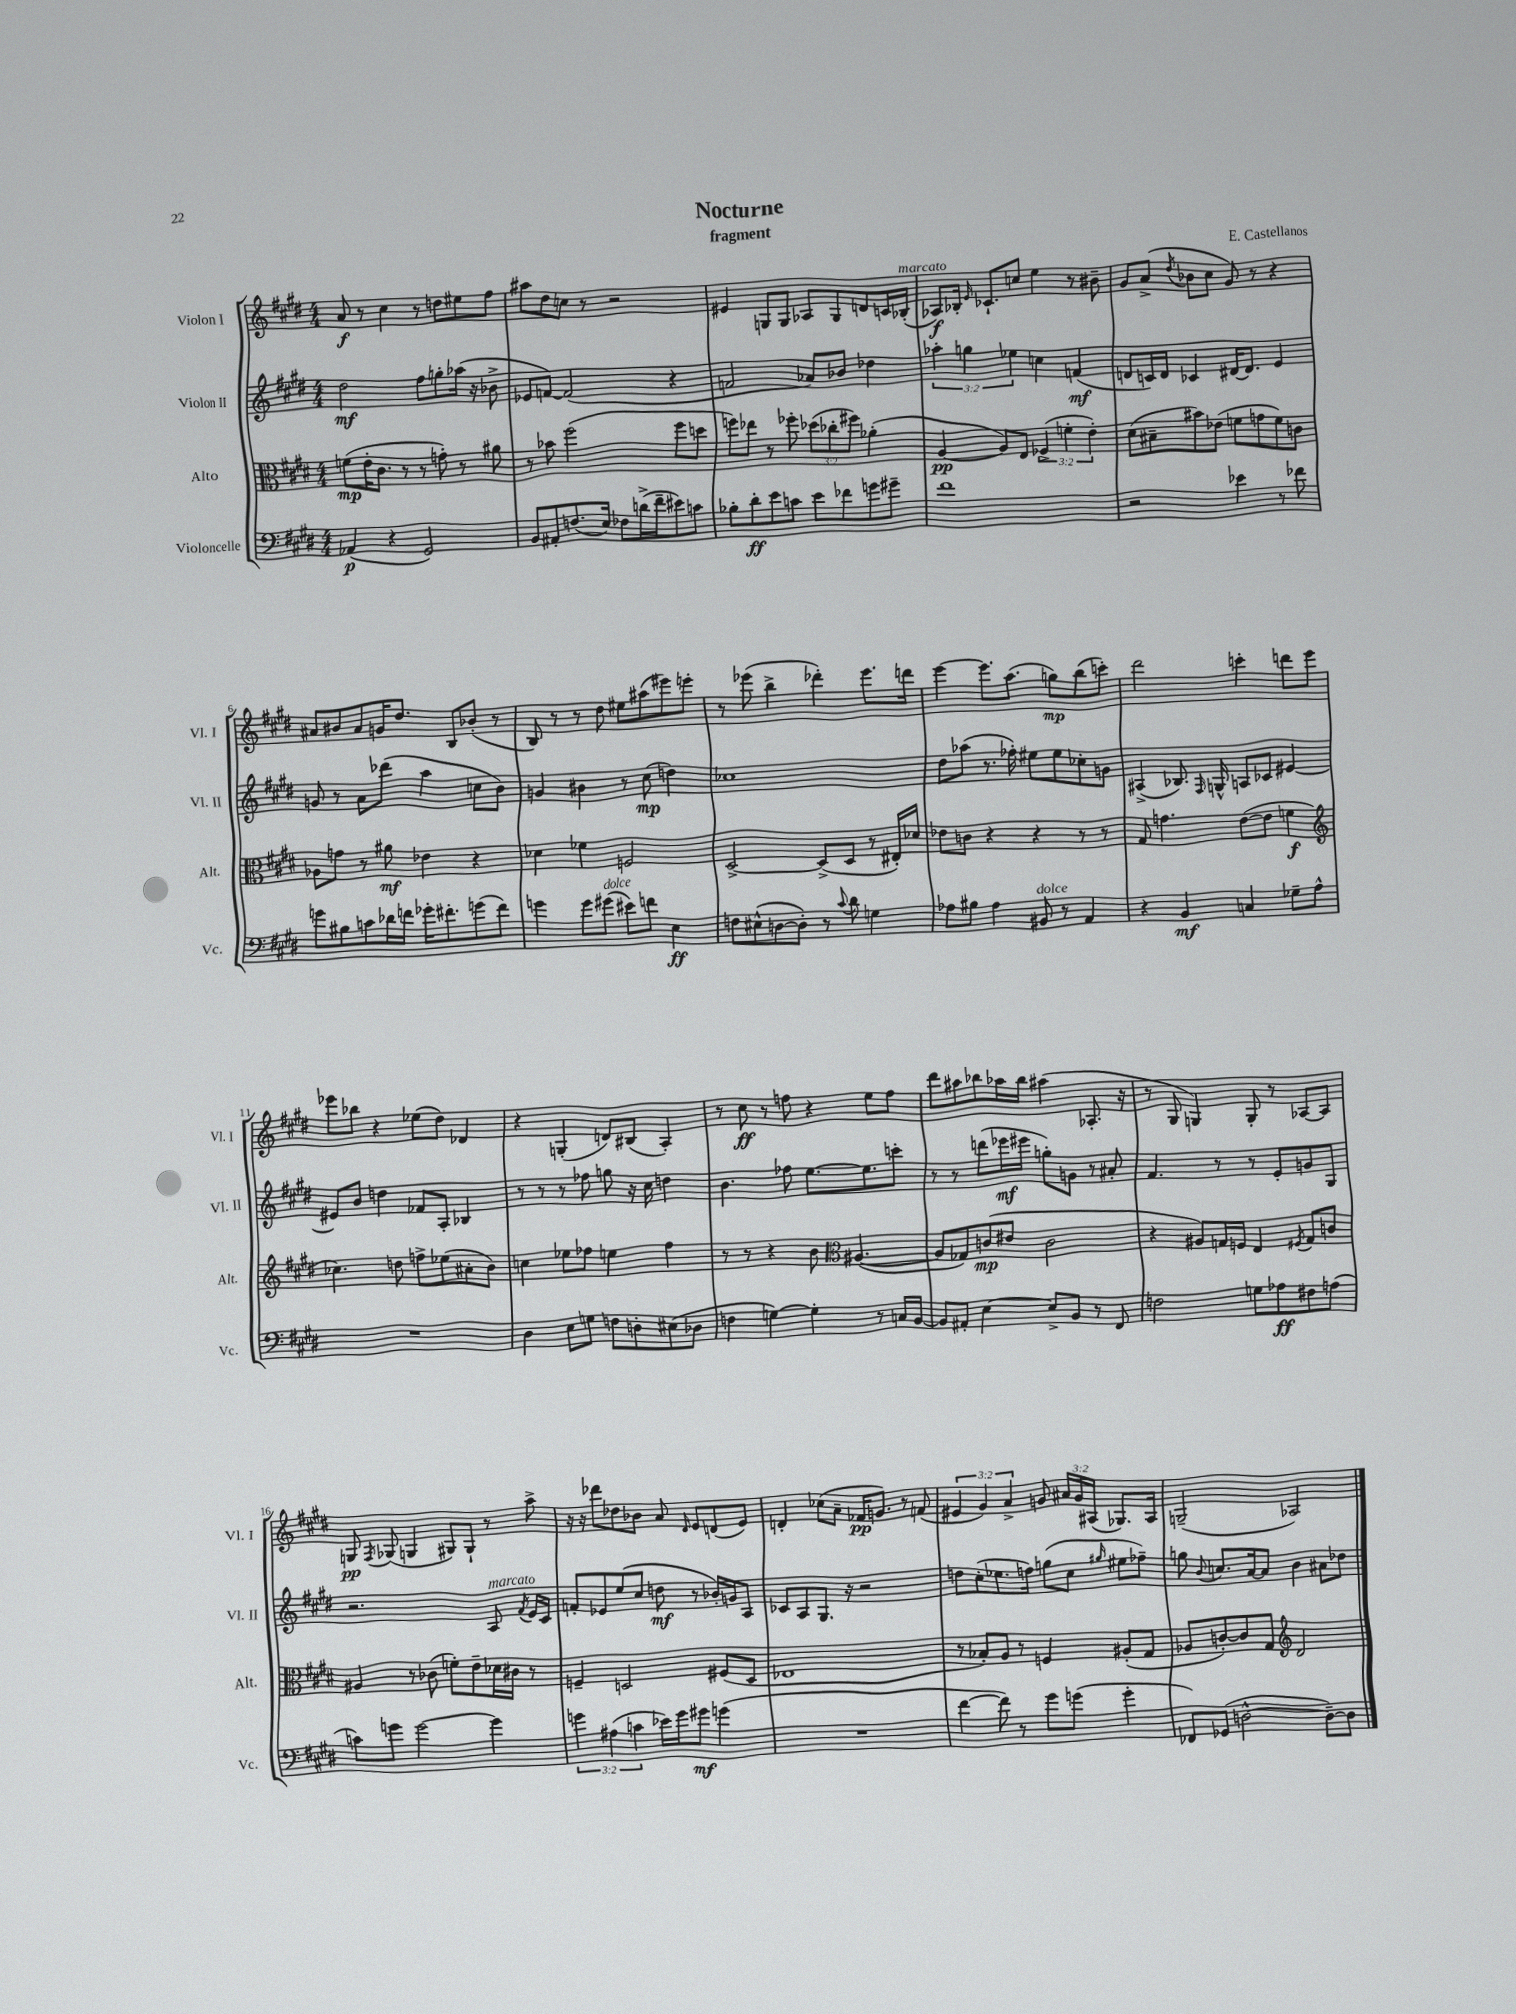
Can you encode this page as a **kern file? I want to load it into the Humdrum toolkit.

**kern	**dynam	**kern	**dynam	**kern	**dynam	**kern	**dynam
*part4	*part4	*part3	*part3	*part2	*part2	*part1	*part1
*staff4	*staff4	*staff3	*staff3	*staff2	*staff2	*staff1	*staff1
*I"Violoncelle	*	*I"Alto	*	*I"Violon II	*	*I"Violon I	*
*I'Vc.	*	*I'Alt.	*	*I'Vl. II	*	*I'Vl. I	*
*clefF4	*	*clefC3	*	*clefG2	*	*clefG2	*
*k[f#c#g#d#]	*	*k[f#c#g#d#]	*	*k[f#c#g#d#]	*	*k[f#c#g#d#]	*
*M4/4	*	*M4/4	*	*M4/4	*	*M4/4	*
=1	=1	=1	=1	=1	=1	=1	=1
(4AA-X/	p	(8fn\L	mp	2dd#\	mf	8a/	f
.	.	16e'\K	.	.	.	8r	.
.	.	8.c#\J	.	.	.	.	.
4r	.	.	.	.	.	4cc#\	.
.	.	8r	.	.	.	.	.
2GG#/)	.	8r	.	8ff#\L	.	8r	.
.	.	8gn'\)	.	8ggn'\	.	8ddn\L	.
.	.	8r	.	(16aa-X\Jk	.	8ee#X\	.
.	.	.	.	16r	.	.	.
.	.	8a#X\	.	8b-X^\	.	8ff#\J	.
=2	=2	=2	=2	=2	=2	=2	=2
8BB/L	.	8r	.	8e-X/L	.	8aa#X\L	.
8AA#X'/	.	8b-X\	.	[8fn/J)	.	8dd#\	.
(8.Fn/	.	(2ff#\	.	(2f/]	.	8ccn\J	.
.	.	.	.	.	.	8r	.
16E/Jk)	.	.	.	.	.	.	.
8F-X\L	.	.	.	.	.	2r	.
(16dn^\L	.	.	.	.	.	.	.
16f#~\J	.	.	.	.	.	.	.
8e#X\)	.	8ff#\L	.	4r	.	.	.
8cn\J	.	8ddn\J	.	.	.	.	.
=3	=3	=3	=3	=3	=3	=3	=3
8B-X'\L	.	8ffn\L)	.	2fn/	.	4e#X/	.
8d#'\	ff	8ee-X\J	.	.	.	.	.
8e\	.	8r	.	.	.	8Gn/L	.
8cn\J	.	8ff-X'\	.	.	.	8G/J	.
8e\L	.	(12dd-X\L	.	8a-X/L)	.	8A-X/L	.
.	.	12cc-X'\	.	.	.	.	.
8f-X\	.	.	.	8b-X/J	.	8G/	.
.	.	12ff#X\J)	.	.	.	.	.
8gn\	.	(4a-X'\	.	4dd-X\	.	8dn/	.
8g#X~\J	.	.	.	.	.	16cn/L	.
!	!	!	!	!	!	!LO:TX:a:i:t=marcato	!
.	.	.	.	.	.	(16B-X'/JJ	.
=4	=4	=4	=4	=4	=4	=4	=4
1f#	.	[4A/	pp	6aa-X'\	.	8A-X/L)	f
.	.	.	.	.	.	16B-X'/Jk	.
.	.	.	.	6ggn\	.	.	.
.	.	.	.	.	.	16qqe/	.
.	.	.	.	.	.	8.c-X`/L	.
.	.	8A/L])	.	.	.	.	.
.	.	.	.	6ee-X\	.	.	.
.	.	8E/J	.	.	.	8ccn/J	.
.	.	(6F-X^/	.	4ccn\	.	4ee\	.
.	.	6fn'\	.	.	.	.	.
.	.	.	.	(4fn/	mf	8r	.
.	.	6e'\)	.	.	.	.	.
.	.	.	.	.	.	8b#X~\	.
=5	=5	=5	=5	=5	=5	=5	=5
2r	.	(8d#\L	.	8dn/L	.	8g#/L	.
.	.	8B#X~\	.	16cn/L)	.	(8a^/J	.
.	.	.	.	16d/JJ	.	.	.
.	.	.	.	.	.	8qdd#/	.
.	.	8b#X\)	.	4c-X/	.	8b-X\L	.
.	.	(8e-X\J	.	.	.	8cc#\J	.
4e-X\	.	8fn\L	.	[16d#X/KL	.	8g#/)	.
.	.	.	.	8.d#/J]	.	.	.
.	.	8gn\	.	.	.	8r	.
8r	.	8f\)	.	4e/	.	4r	.
8f-X\	.	8cn\J	.	.	.	.	.
!!LO:LB:g=z
=6	=6	=6	=6	=6	=6	=6	=6
8gn\L	.	8A-X\L	.	8gn/	.	8a#X/L	.
8B#X\	.	8gn\J	.	8r	.	8b#X/	.
8cn\	.	8r	.	8a\L	.	8a#/	.
16d-X\L	.	8a#X\	mf	(8ddd-X\J	.	16gn/K	.
16fn\JJ	.	.	.	.	.	8.dd#/J	.
16g-X'\KL	.	4e-X\	.	4aa\	.	.	.
8.f#X'\	.	.	.	.	.	.	.
.	.	.	.	.	.	8B/L	.
(8gn\	.	4r	.	8ccn\L	.	(8b-X'/J	.
8f#\J)	.	.	.	8b\J)	.	8r	.
=7	=7	=7	=7	=7	=7	=7	=7
4gn\	.	4d-X\	.	4gn/	.	8B/)	.
.	.	.	.	.	.	8r	.
8g\L	.	4f-X\	.	4b#X\	.	8r	.
!LO:TX:a:i:t=dolce	!	!	!	!	!	!	!
(8g#X\J	.	.	.	.	.	8dd#\	.
8e#X\L)	.	2Fn/	.	8r	.	8ee#X\L	.
8fn\J	.	.	.	(8cc#\	mp	(8aa#X\	.
4E\	ff	.	.	4ddn\)	.	8eee#X\)	.
.	.	.	.	.	.	8eeen'\J	.
=8	=8	=8	=8	=8	=8	=8	=8
8Fn\L	.	[2D#^/	.	1cc-X	.	8r	.
(8E#X^^\	.	.	.	.	.	(8eee-X\	.
[8Dn\	.	.	.	.	.	4bb^\	.
8D'\J])	.	.	.	.	.	.	.
8r	.	(8D#^/L]	.	.	.	4ddd-X'\)	.
8qqc#/	.	.	.	.	.	.	.
8d#\	.	8D#/J	.	.	.	.	.
4Gn\	.	8r	.	.	.	8.eee-\L	.
.	.	16E#X'/LL)	.	.	.	.	.
.	.	16d-X/JJ	.	.	.	16dddn\Jk	.
=9	=9	=9	=9	=9	=9	=9	=9
8A-X\L	.	8e-X\L	.	8dd#\L	.	[4eee\	.
8B#X\J	.	8cn\J	.	(8aa-X\J	.	.	.
4A-\	.	4r	.	8.r	.	8.eee\L]	.
.	.	.	.	16ff-X'\)	.	(8.aa\J	.
!LO:TX:a:i:t=dolce	!	!	!	!	!	!	!
8BB#X/	.	4r	.	8ee#X\L	.	.	.
8r	.	.	.	8ee#\	.	8ggn\L)	mp
4AA/	.	8r	.	8cc-X'\	.	(8bb\	.
.	.	8r	.	8gn\J	.	8cccn'\J)	.
=10	=10	=10	=10	=10	=10	=10	=10
4r	.	8G#/	.	(4A#X^/	.	2ddd#\	.
.	.	4.gn\	.	.	.	.	.
4BB/	mf	.	.	8.B-X/)	.	.	.
.	.	.	.	16qqF#/	.	.	.
.	.	.	.	16Gn^^/	.	.	.
4Cn/	.	([8e\L	.	8An/L	.	4cccn'\	.
.	.	8e\J]	.	8c-X/J	.	.	.
8G-X~\L	.	4fn\	f	[4e#X/	.	8dddn\L	.
8A^^\J	.	.	.	.	.	8eee\J	.
!!LO:LB:g=z
=11	=11	=11	=11	=11	=11	=11	=11
*	*	*clefG2	*	*	*	*	*
1r	.	4.cc-X\)	.	8e#X/L]	.	8eee-X\L	.
.	.	.	.	8b/J	.	8bb-X\J	.
.	.	.	.	4ddn\	.	4r	.
.	.	8ddn\	.	.	.	.	.
.	.	8ffn^\L	.	8f-X/L	.	(8ee-X\L	.
.	.	(8ee-X\	.	8A'/J	.	8dd#\J)	.
.	.	8a#X'\	.	4B-X/	.	4d-X/	.
.	.	8b\J)	.	.	.	.	.
=12	=12	=12	=12	=12	=12	=12	=12
4D#\	.	4ccn\	.	8r	.	4r	.
.	.	.	.	8r	.	.	.
8E\L	.	8ee-X\L	.	8r	.	(4Gn'/	.
8Gn\J	.	8ff-X\J	.	8ff-X\	.	.	.
8Fn\L	.	4een\	.	8ggn\	.	8dn/L)	.
8Dn'\	.	.	.	16r	.	(8B#X/J	.
.	.	.	.	16cc#\	.	.	.
(8E#X\	.	4ff-\	.	4ddn\	.	4A'/)	.
8D-X\J	.	.	.	.	.	.	.
=13	=13	=13	=13	=13	=13	=13	=13
4Fn\	.	8r	.	4.b\	.	8r	.
.	.	8r	.	.	.	8cc#\	ff
[4Gn\)	.	4r	.	.	.	8r	.
.	.	.	.	8ff-X\	.	8ffn\	.
4G'\]	.	8b\	.	[8.ee\L	.	4r	.
*	*	*clefC3	*	*	*	*	*
.	.	([4.A#X/	.	.	.	.	.
.	.	.	.	8.ee\]	.	.	.
8r	.	.	.	.	.	8ee\L	.
16Cn/LL	.	.	.	8cccn'\J	.	8ff\J	.
[16BB/JJ	.	.	.	.	.	.	.
=14	=14	=14	=14	=14	=14	=14	=14
8BB/L]	.	8A#/L]	.	8r	.	8ddd#\L	.
8AA#X'/J	.	8G-X/)	.	8r	.	8aa#X\	.
[4E\	.	(8cn/	mp	(8dddn\L	.	8bb-X\	.
.	.	8e#X/J	.	16eee-X\L	mf	16aa-X\L	.
.	.	.	.	16eee#X\JJ	.	16bb-\JJ	.
8E^/L]	.	2c\	.	8ggn'\L)	.	(4aa#X\	.
8BB/J	.	.	.	8gn\J	.	.	.
8r	.	.	.	8r	.	8.A-X'/	.
8FF#/	.	.	.	8a#X'/	.	.	.
.	.	.	.	.	.	16r	.
=15	=15	=15	=15	=15	=15	=15	=15
2Fn\	.	4r	.	4.f#/	.	8r	.
.	.	.	.	.	.	8G#/	.
.	.	8A#X/L)	.	.	.	4Gn/)	.
.	.	16Gn/L	.	8r	.	.	.
.	.	16Fn/JJ	.	.	.	.	.
8Gn\L	.	4E/	.	8r	.	8G'/	.
8A-X\	ff	.	.	8e'/L	.	8r	.
.	.	8qF#X/	.	.	.	.	.
8F#X\	.	8G/L	.	8gn/	.	[8A-X/L	.
(8An\J	.	8cn/J	.	8G#/J	.	8A-/J]	.
!!LO:LB:g=z
=16	=16	=16	=16	=16	=16	=16	=16
8cn\L)	.	4A#X/	.	2.r	.	8Gn/	pp
.	.	.	.	.	.	8qF#/	.
8gn\J	.	.	.	.	.	(8G-X/	.
[2g\	.	8r	.	.	.	4Gn/	.
.	.	(8c-X\	.	.	.	.	.
.	.	8fn'\L)	.	.	.	8G#X/L)	.
.	.	8e~\	.	.	.	8G#`/J	.
!	!	!	!	!LO:TX:a:i:t=marcato	!	!	!
4g\]	.	16d-X\L	.	8A/	.	8r	.
.	.	16c#X\JJ	.	.	.	.	.
.	.	.	.	8qf#/	.	.	.
.	.	8r	.	16e/LL	.	8aa^\	.
.	.	.	.	16c#/JJ	.	.	.
=17	=17	=17	=17	=17	=17	=17	=17
6gn\	.	4Fn~/	.	8fn'/L	.	16r	.
.	.	.	.	.	.	16r	.
.	.	.	.	8e-X/	.	8ddd-X\L	.
(6A#X\	.	.	.	.	.	.	.
.	.	2Dn/	.	(8ee/	.	8dd-X\	.
6cn\	.	.	.	.	.	.	.
.	.	.	.	8cc#/J	.	8b-X\J	.
16e-X\LL)	.	.	.	8ddn\	mf	8a/	.
16g\J	.	.	.	.	.	.	.
.	.	.	.	.	.	16qqd#/	.
8g#X\J	mf	.	.	8r	.	8e/L	.
(4gn\	.	(8F#X/L	.	16b-X'/LL)	.	(8dn/	.
.	.	.	.	16gn/J	.	.	.
.	.	8D/J	.	8A/J	.	8e/J)	.
=18	=18	=18	=18	=18	=18	=18	=18
1r	.	1E-X	.	8c-X/L	.	4dn'/	.
.	.	.	.	8A/	.	.	.
.	.	.	.	8.G#/J	.	(8cc-X\L	.
.	.	.	.	.	.	8a~\J	.
.	.	.	.	16r	.	.	.
.	.	.	.	2r	.	16f-X/KL	pp
.	.	.	.	.	.	8.gn/J)	.
.	.	.	.	.	.	8r	.
.	.	.	.	.	.	(8fn/	.
=19	=19	=19	=19	=19	=19	=19	=19
[4f#\	.	8r	.	8ddn\L	.	6e#X/	.
.	.	8B-X'/L)	.	(8cc#'\	.	.	.
.	.	.	.	.	.	6g#/)	.
8f#\])	.	8A/J	.	8.ee-X\	.	.	.
.	.	.	.	.	.	6a^/	.
8r	.	8r	.	.	.	.	.
.	.	.	.	16ffn\Jk)	.	.	.
8g#\L	.	4Fn/	.	(8ggn\L	.	8gn/	.
(8gn\J	.	.	.	8cc#\J	.	24a#X/LL	.
.	.	.	.	.	.	24g/	.
.	.	.	.	.	.	(24A#X/JJ	.
.	.	.	.	16qqgg#X/	.	.	.
4g'\	.	(8A#X'/L	.	8ee#X\L	.	8.G-X/L)	.
.	.	8G#/J	.	8ff-X~\J)	.	.	.
.	.	.	.	.	.	16A#/Jk	.
=20	=20	=20	=20	=20	=20	=20	=20
8FF-X/L)	.	8A-X/L	.	8ggn\	.	(2Gn~/	.
.	.	.	.	8qqb/	.	.	.
(8GG-X/J	.	[8cn'/)	.	8.ccn/L	.	.	.
[2Dn^^\	.	8c/]	.	.	.	.	.
.	.	.	.	[16a/k	.	.	.
.	.	8G#/J	.	8a/J]	.	.	.
*	*	*clefG2	*	*	*	*	*
.	.	2d#/	.	4b\	.	2A-X/)	.
8D~\L_)	.	.	.	8a#X\L	.	.	.
8D\J]	.	.	.	8dd-X\J	.	.	.
==	==	==	==	==	==	==	==
*-	*-	*-	*-	*-	*-	*-	*-
